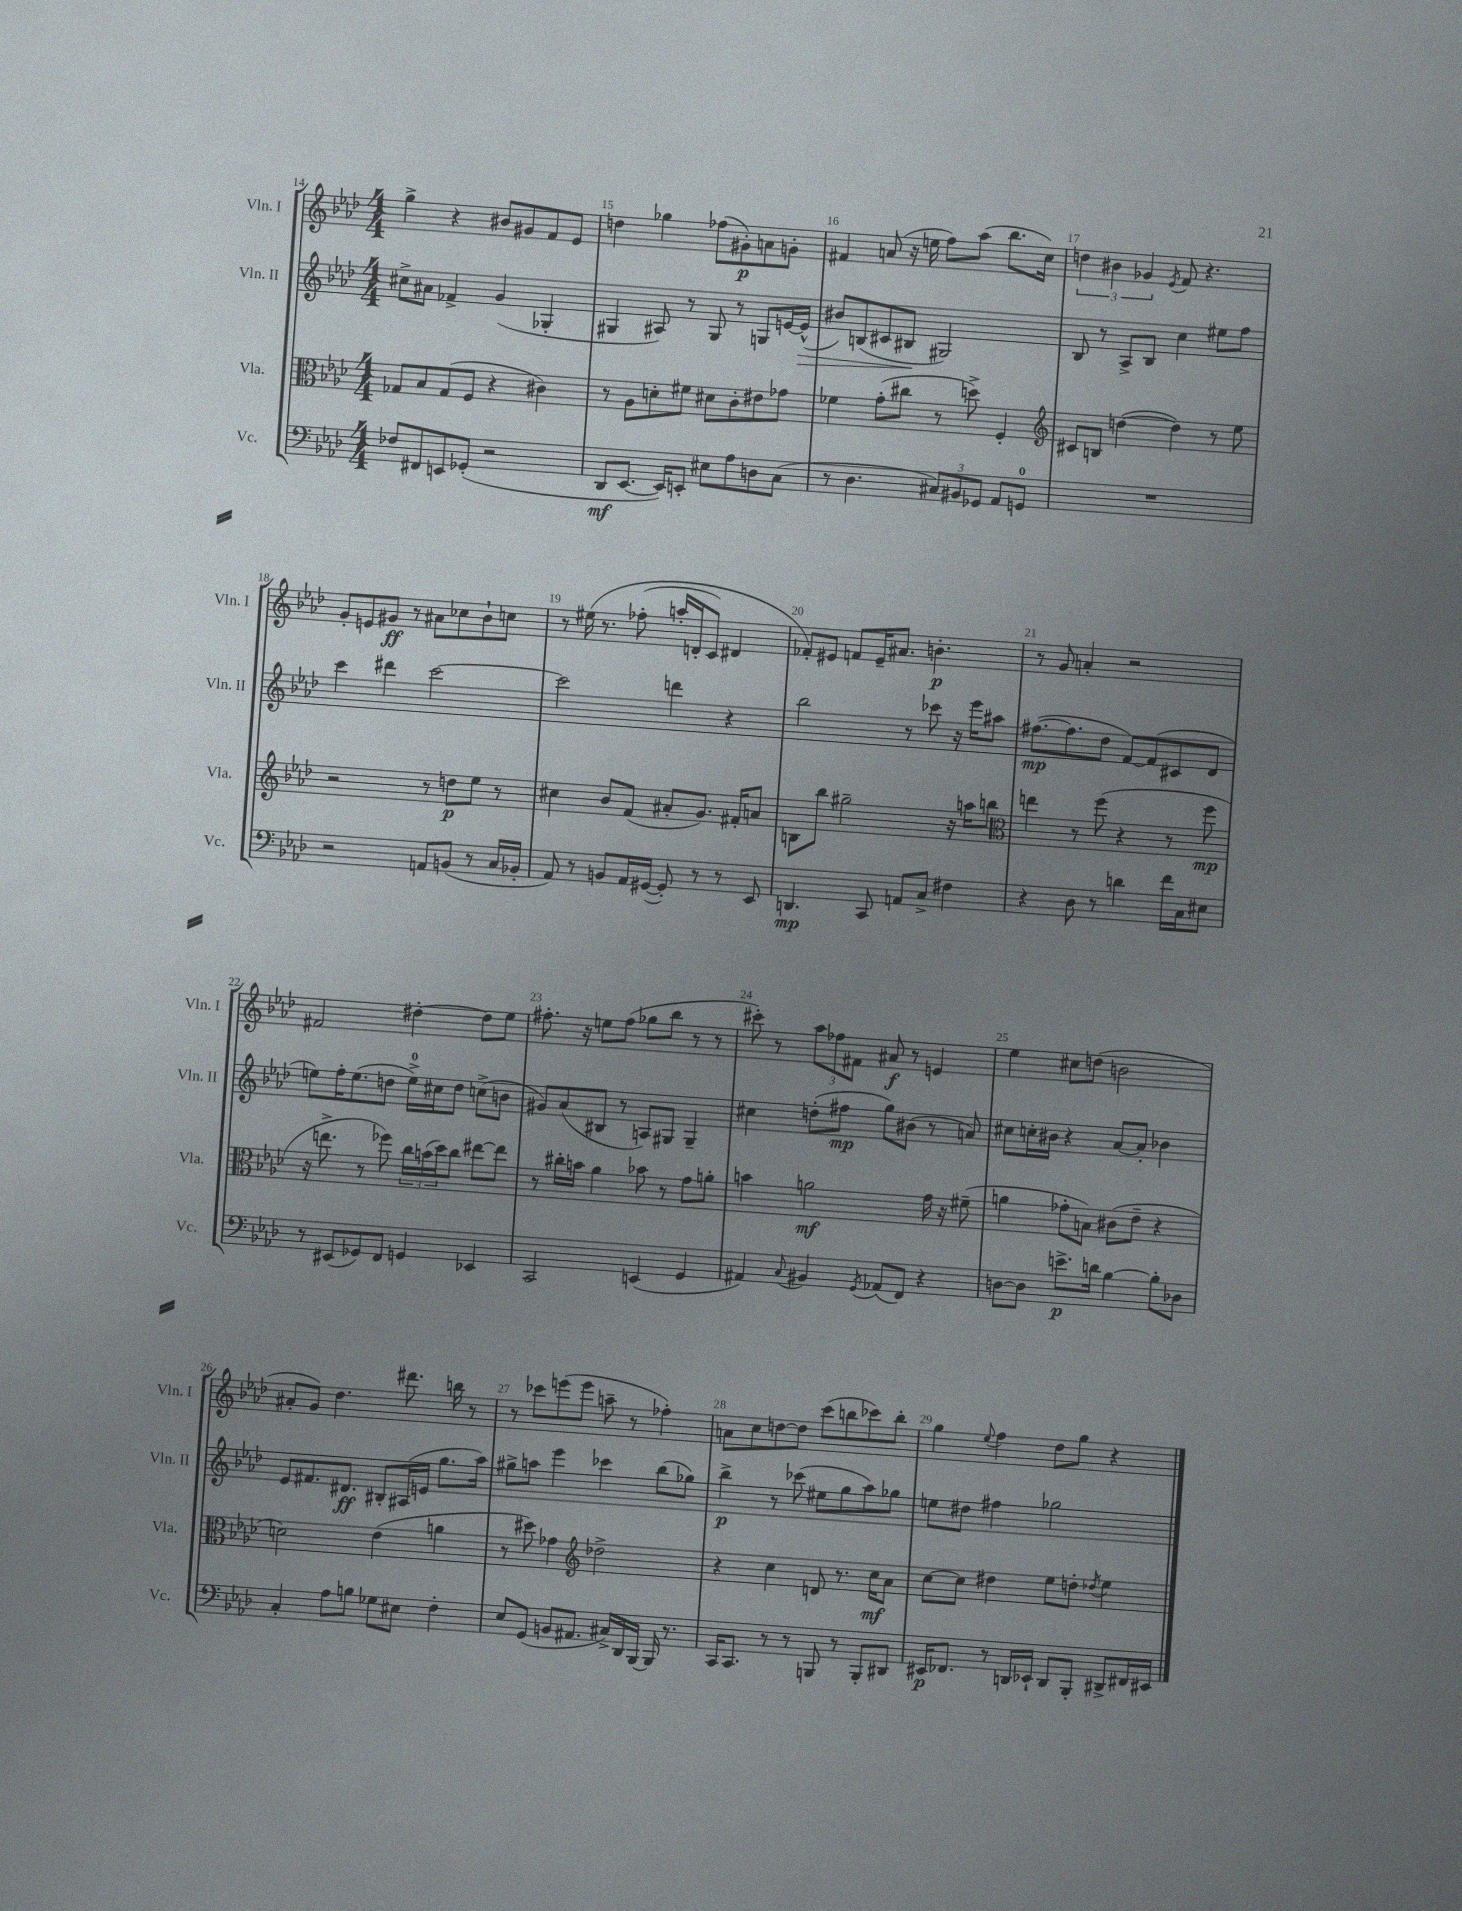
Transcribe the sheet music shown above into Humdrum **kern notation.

**kern	**kern	**kern	**kern
*staff4	*staff3	*staff2	*staff1
*clefF4	*clefC3	*clefG2	*clefG2
*k[b-e-a-d-]	*k[b-e-a-d-]	*k[b-e-a-d-]	*k[b-e-a-d-]
*M4/4	*M4/4	*M4/4	*M4/4
8F-	8G-	8cc#^	4gg^
8FF#	8B-	8a#	.
8EE	(8G-	4f-^	4r
(8GG-'	8F	.	.
2r	4r	(4g	8b#
.	.	.	8g#
.	4c#)	4G-'	8f
.	.	.	8e-
=	=	=	=
8DD-	8r	4G#	4dd
[8.EE-	8A-	.	.
.	8d'	8A#)	4gg-
16EE-])	.	.	.
8EE'	8f#	8r	.
8E#	8d#	8G#	(8ff-
8A-	8c'	8r	8g#')
8D	8e#	8G	8a
(8C	8g-	[16e	8g'
.	.	(16e^^]	.
=	=	=	=
8r	4f-	8b#)	4f#
4.D-	.	(8B	.
.	(8g'	8c#	(8a
.	8cc#	8B#	16r
.	.	.	16ee
12C#)	8r	2G#)	8ff)
12BB#	.	.	.
.	8dd^)	.	(8aa-
12GG-	.	.	.
8AA-	4F'	.	8.bb-
8GG	.	.	.
.	.	.	16cc)
=	=	=	=
*	*clefG2	*	*
1r	8c#	8B-	6dd
.	8B	8r	.
.	.	.	6b#
.	([4dd	8A-^	.
.	.	.	6g-
.	.	8B-	.
.	.	.	8qe-
.	4dd])	4cc	8f
.	.	.	4.r
.	8r	8ee#	.
.	8ee-	8ff	.
=	=	=	=
2r	2r	4ccc	8g'
.	.	.	8e
.	.	4ddd#	8g#
.	.	.	8r
8AA	8r	[2ccc	8a#
(8BB	8dd	.	8cc-
8r	8ee-	.	8b-`
16C	8r	.	8cc
16BB-'	.	.	.
=	=	=	=
8AA-)	4cc#	2ccc]	8r
8r	.	.	&(16ee#
.	.	.	8.r
8BB	8b-	.	.
16AA-	(8f	.	(8ff-'
([16GG#	.	.	.
8GG#'])	8a#'	4ddd	16aa'
.	.	.	16d'
8r	8.g)	.	8c)
8r	.	4r	4d#
.	16f#'	.	.
8EE-	8a	.	.
=	=	=	=
4.DD	8B	2bb-	8f-'&)
.	8bb-	.	8e#
.	2gg#~	.	8f
8CC	.	.	16e#~
.	.	.	8.a#
8AA	.	8r	.
8C^	.	8ccc-	4.b'
4F#	16r	16r	.
.	16aa	16eee-	.
.	8bb	8aa#	.
=	=	=	=
*	*clefC3	*	*
4r	4ee	([8.ff#	8r
.	.	.	8g
.	.	8.ff#]	.
8D-	8r	.	4a'
8r	(8ff	8dd-	.
4d	4r	[8f)	2r
.	.	(8f]	.
16f	8r	8c#	.
16C	.	.	.
8E#	8ff	8d-	.
=	=	=	=
8r	16r	8ee)	2f#
.	8.ee^	.	.
(8EE#	.	16ff'	.
.	.	(8.ee	.
8GG-)	8r	.	.
8FF	8ff-)	8dd	.
4GG	24cc	16ee^)	[4dd#'
.	(24b	.	.
.	.	16cc#	.
.	24dd-)	.	.
.	8cc	8dd	.
4EE-	[8ee#	(8cc^	8dd#]
.	8ee#]	8b	8ee-
=	=	=	=
2CC	8r	8g#)	8.ff#'
.	16cc#'	(8a-	.
.	16b	.	16r
.	4a-	8B#	8ee
.	.	8r	(8ff#
(4EE	8b-	8A)	8gg-
.	8r	8G#	8bb-
4GG	8g	4G#~	8r
.	8a'	.	8r
=	=	=	=
4AA#)	4b	4cc#	8ccc#')
.	.	.	8r
8qqC	.	.	.
4BB#	2a	(8dd'	12aa-
.	.	.	12ff-
.	.	8ff#	.
.	.	.	12f#
8qGG	.	.	.
(8AA-	.	8gg)	8a#
8FF)	.	(8b#	8r
4r	16g	8r	4e
.	16r	.	.
.	(8f#~	8a)	.
=	=	=	=
[8D	4a	8cc#	4ee-
8D]	.	16cc'	.
.	.	16b#	.
8.e^	8g-'	4r	8cc#
.	8B)	.	(8dd
16d	.	.	.
[4B-	(8c#	[8a-	2b
.	8e-~	8a-']	.
8B-']	4r	4b-	.
8D-	.	.	.
=	=	=	=
4C'	2d)	8e-	8a#'
.	.	8.f#	8g)
8A-	.	.	4.dd-
.	.	8.d#	.
8B	.	.	.
8G-	(4e-	8B#'	.
8E#	.	(16A#	8.ddd#
.	.	16e	.
4F'	4a	8.gg	.
.	.	.	16bb
.	.	.	8r
.	.	16aa-)	.
=	=	=	=
8E-	8r	8gg#^	8r
(8GG	8dd#)	8aa	8ccc-
8BB	4g-	4eee-	(8eee
8.AA#	.	.	8eee
*	*clefG2	*	*
.	2dd-^	4ccc-	8aa~
16C#^)	.	.	.
16DD-	.	.	8r
[16BBB-	.	.	.
16BBB-]	.	(8bb-	4ff-')
8.r	.	.	.
.	.	8gg-)	.
=	=	=	=
16CC	4r	4bb-^	8a
8.CC	.	.	.
.	.	.	8cc
8r	4cc	8r	[8dd
8r	.	(8ccc-	8dd]
8BBB	8d	8ee#	(8ccc
8r	8.r	8gg	8bb
8BBB'	.	8aa-)	8ccc-)
.	16cc	.	.
8DD#	8a-	8gg-	8bb'
=	=	=	=
16EE#	[8cc	8ee	4gg
8.FF-	.	.	.
.	8cc]	8dd#	.
.	.	.	8qqee-
8r	4dd#	4ff#	4ff
16DD	.	.	.
16EE-`	.	.	.
8DD	8ee-	2gg-	8dd-
8BBB-'	8dd'	.	8gg
.	8qdd-	.	.
8DD#^	4ee-	.	4r
16FF#	.	.	.
16EE#	.	.	.
==	==	==	==
*-	*-	*-	*-
